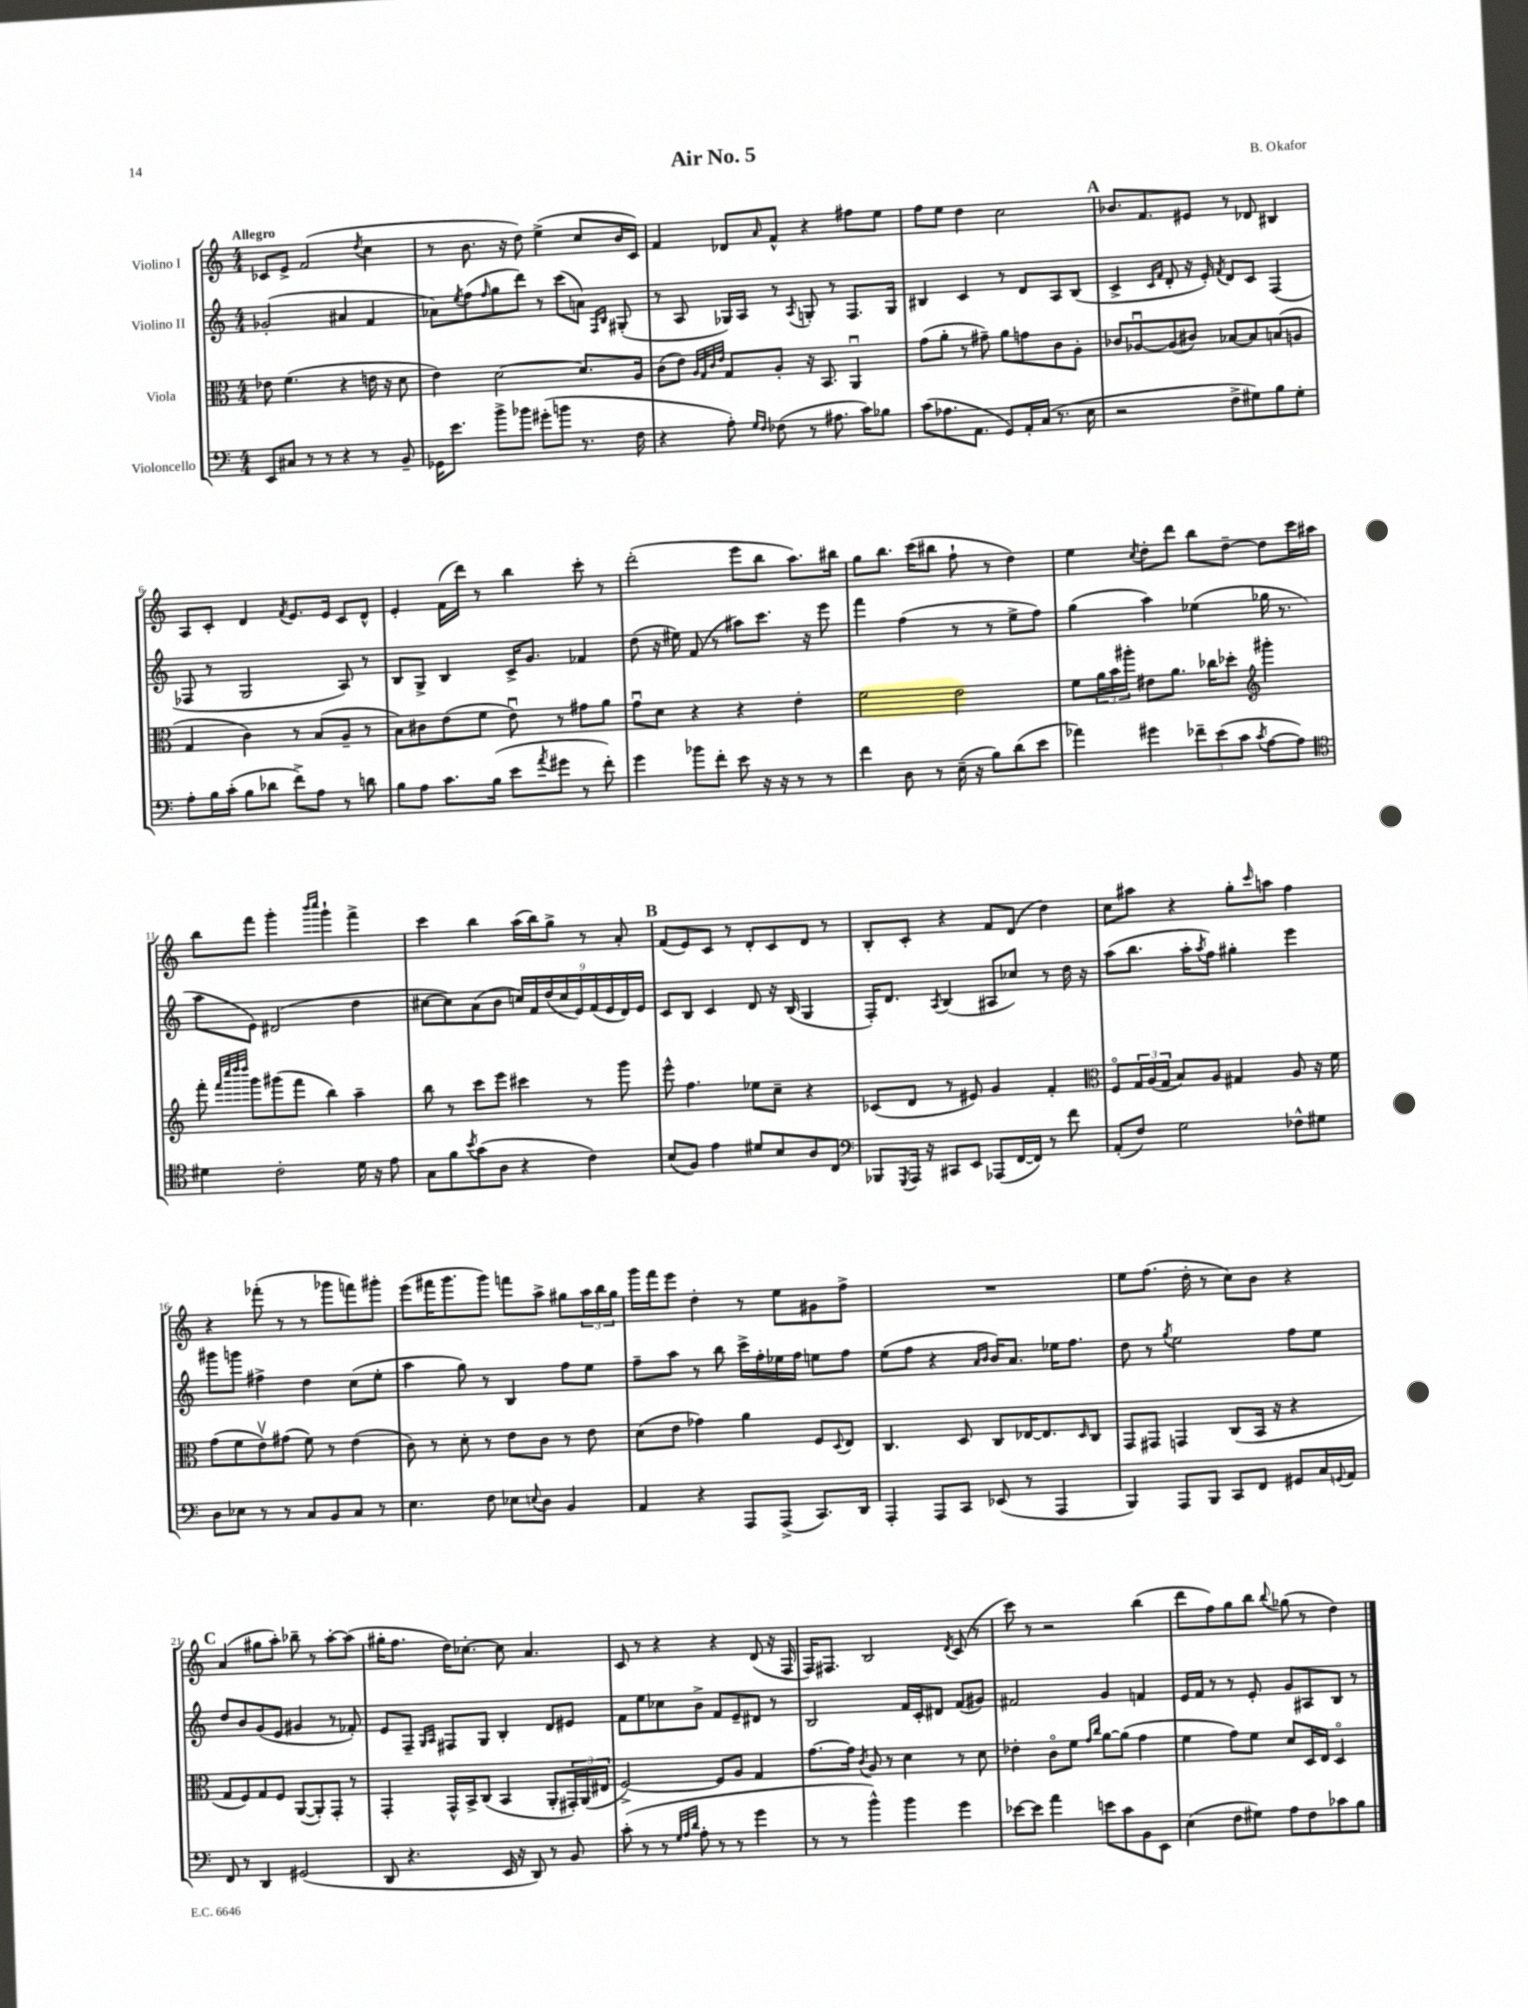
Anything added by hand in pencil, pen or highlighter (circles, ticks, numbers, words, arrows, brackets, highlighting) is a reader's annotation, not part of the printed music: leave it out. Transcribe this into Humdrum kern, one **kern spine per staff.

**kern	**kern	**kern	**kern
*staff4	*staff3	*staff2	*staff1
*clefF4	*clefC3	*clefG2	*clefG2
*k[]	*k[]	*k[]	*k[]
*M4/4	*M4/4	*M4/4	*M4/4
8EE/L	8e-\	(2g-'/	8c-/L
8C#/J	(4.f\	.	8e^/J
8r	.	.	(2f/
8r	.	.	.
4r	4r	4a#/	.
.	.	.	8qdd/
8r	16e\	4f/	4cc\
.	16r	.	.
8BB~/	8d\	.	.
=	=	=	=
16GG-\LK	4e\)	8a-\L)	8r
8.e\J	.	.	.
.	.	8qee/	.
.	.	(8ff\	8.b\
.	.	16qqff/	.
8b^\L	[2d\	8gg\	.
.	.	.	16r
8b-\J	.	8ddd\J)	8dd\)
(8g#'\L	.	8r	(4ee^\
8b\J	.	(8ccc\L	.
8.r	8.d/]L	8a\J)	8cc/L
.	.	16qqF/LL	.
.	.	16qqB/JJ	.
.	.	(8G#'/	16b/L
16F\	16A/Jk	.	16c/JJ)
=	=	=	=
4r	(8c\L	8r	4f/
.	8e\J)	8A/	.
.	32qqA/LLL	.	.
.	32qqG/	.	.
.	32qqc/	.	.
.	32qqe/JJJ	.	.
8A'\)	8G/L	16G-/LL)	8d-/L
.	.	16A/JJ	.
16qqG/LL	.	.	.
16qqF/JJ	.	.	16qqa/
(8F-\	8A'/J	8r	8f^^/J
.	.	8qA/	.
8r	16r	8G'/	4r
.	8.BB/	.	.
8.A#\	.	8r	.
.	4AAu/	8.F/L	8ff#\L
16c\LK)	.	.	.
8B-\J	.	.	8ee\J
.	.	16G/Jk	.
=	=	=	=
(8c\L	(8g\L	4B#/	8ff\L
8.A-\	8a'\J	.	8ee\J
.	8r	4c/	4dd\
8.AA\J	.	.	.
.	8g#~\)	.	.
8GG/L)	8a\L	8r	2cc\
16AA'/L	8g\	8d/L	.
(16C/JJ	.	.	.
8.r	8c\	8A/	.
.	8A'\J	(8B#/J	.
16E\	.	.	.
=	=	=	=
2r	8c-/L	4c^/	8.b-/L
.	[8A-u/	.	.
.	.	.	8.f/
.	.	16qqc/LL	.
.	.	16qqf/JJ	.
.	(8A-/]	8d'/	.
.	8c#/J)	16r	8e#/J
.	.	16e'/)	.
.	.	8qf/	.
8F^\L	[8B-/L	8d/L	8r
8G#\)	8B-/]	8c/J	8d-/
8B\	(8B/	(4F/	4B#/
8G#'\J	8A/J	.	.
=	=	=	=
8A'\L	4G/	8F-/	8A/L
16B\L	.	8r	8c'/J
(16c'\JJ	.	.	.
8B\L	4c\)	2G/	4d/
8d-\J	.	.	.
.	.	.	8qf/
8f^\L)	8r	.	8.e/L
8A\J	(8B/L	.	.
.	.	.	16e/Jk
8r	8A~/J	8A/)	8c/L
8d\	8r	8r	8d^^/J
=	=	=	=
8B\L	8B\L)	8B/L	4e'/
8A\J	8c#\	8G^/J	.
8.c\L	(8e\	4B/	(16f\LL
.	.	.	16ddd\JJ)
.	8f\J	.	8r
(16B\Jk	.	.	.
8e\L	8eu\)	16c^/LK	4bb\
.	.	8.g/J	.
8qa/	.	.	.
8g#\J	8r	.	.
8r	8g#\L	4f-/	8ccc'\
8f'\)	8a\J	.	8r
=	=	=	=
4g\	8gu\L	(8dd\	(2ddd'\
.	8d\J	16r	.
.	.	16ee#\)	.
8b-\L	4r	(8f/	.
8f'\J	.	8r	.
8e\	4r	8aa#\L)	8eee\L
16r	.	8.ccc\J	8bb\J
16r	.	.	.
8r	4e'\	.	8.aa\L)
.	.	16r	.
8r	.	8eee\	.
.	.	.	16bb#\Jk
=	=	=	=
4f\	2f\	4fff\	8gg\L
.	.	.	8.bb\J
8D\	.	(4ff\	.
.	.	.	(16ccc\LK
8r	.	.	8bb#\J
(16E~\	2e\	8r	8ff`\
16r	.	.	.
8B\L)	.	8r	8r
(8d\	.	8ee^\L	4dd\)
8e\J	.	8ff\J)	.
=	=	=	=
4a-\)	8f\L	(4gg\	4ee\
.	24a\L	.	.
.	24b\	.	.
.	24aa#'\JJ	.	.
.	.	.	8qcc/
4g#\	8e#\L	4aa\)	8dd'\L
.	8.a\J	.	8ddd\J
12f-~\L	.	(4ee-\	8bb\L
.	16cc-\LK	.	.
(12e\	.	.	.
.	8dd-'\J	.	[8dd~\J
12c\J	.	.	.
*	*clefG2	*	*
8qc/	.	.	.
[8A\L	4ggg#'\	16gg-\	8dd\]L
.	.	8.r	.
8A\]J)	.	.	16ccc\L
.	.	.	16aa#\JJ
=	=	=	=
*clefC4	*	*	*
4d#\	8fff'\	8aa\L	8bb\L
.	32qqfff/LLL	.	.
.	32qqcccc/	.	.
.	32qqdddd/	.	.
.	32qqdddd/JJJ	.	.
.	8ggg\L	8e\J)	8fff\J
2c'\	(8ggg#\	(2d#/	4ggg'\
.	8fff\J	.	.
.	.	.	16qqbbb/LL
.	.	.	16qqcccc/JJ
.	4bb\)	.	4ggg`\
16d#\	4aa~\	4dd\	4fff^\
16r	.	.	.
8e\	.	.	.
=	=	=	=
8G\L	8bb\	[8cc#\L	4ccc\
8f\	8r	8cc#\])	.
8qb/	.	.	.
(8g\	8ccc\L	(8a\	4bb\
8A\J	8eee\J	8b\J	.
4r	4ccc#\	18cc/LL)	(16aa\LL
.	.	18f/	.
.	.	.	16bb\J)
.	.	(18dd/	.
.	.	.	8gg^\J
.	.	18cc/	.
.	.	18e/)	.
4c\)	8r	.	8r
.	.	(18f/	.
.	.	18e/	.
.	8ggg\	.	8a'/
.	.	18d/)	.
.	.	18e/JJ	.
=	=	=	=
(8B/L	8eee^^\	8c/L	(8f/L
8F/J)	4.ff\	8B/J	8e/)
4e\	.	4c/	8c/J
.	.	.	8r
8d#/L	8ee-\L	8d/	8d'/L
8B/	8cc~\J	16r	8c/
.	.	(16B/	.
8A/	4r	4G/	8d/J
8C/J	.	.	8r
=	=	=	=
*clefF4	*	*	*
8BBB-/L	(8c-/L	16F'/LK)	8B'/L
.	.	8.d/J	.
8qGGG/	.	.	.
16AAA/Jk	8d/J	.	8c'/J
16r	.	.	.
.	.	8qA/	.
8CC#/L	8r	(4B/	4r
8EE/J	8e#/)	.	.
(8AAA-/L	4g/	8A#/L	8f/L
[16FF/L	.	8cc-/J)	(8d/J
16FF/]JJ)	.	.	.
8r	4f'/	8r	4dd\)
8f\	.	16dd\	.
.	.	16r	.
=	=	=	=
*	*clefC3	*	*
(8AA'/L	8Fo/L	(8aa\L	8cc\L
8F/J)	24G/L	8.bb\J	8aa#\J
.	(24A/	.	.
.	24G/JJ	.	.
2G\	8B/L)	.	4r
.	.	16aa'\LK	.
.	.	8qaa/	.
.	8A/J	8ff\J)	.
.	4G#/	4gg#'\	8gg'\L
.	.	.	16qqccc/
.	.	.	8aa\J
8F-^^\L	8A/	4eee\	4ff\
8G#\J	16r	.	.
.	16f\	.	.
=	=	=	=
8D\L	(8g\L	8ggg#\L	4r
8E-\J	8f\	8ggg\J	.
8r	8ev\)	4ff#^\	(8fff-'\
8r	(8g#\J	.	8r
8C/L	8f\)	4dd\	8r
8BB/	8r	.	8ggg-\L
8C/J	(4e\	(8cc\L	8fff\)
8r	.	8ee'\J	8ggg#'\J
=	=	=	=
4.E\	8c\)	4aa\	(8eee\L
.	8r	.	16fff#\K
.	.	.	8.ggg\
.	8d'\	8gg\)	.
8F\	8r	8r	8ggg\J)
8E-\L	8e\L	4B/	8fff\L
8qqE/	.	.	.
8D\J	8c\J	.	8aa^\J
4BB/	8r	8ff\L	8gg#\L
.	8e\	8ee\J	24aa\L
.	.	.	24bb\
.	.	.	24gg#\JJ
=	=	=	=
4AA/	(8d\L	8ff~\L	16ggg\LL
.	.	.	16fff\J
.	8e\J	8aa\J	8eee\J
4r	4g-\)	8r	4dd'\
.	.	8bb\	.
8AAA/L	4a\	16ccc^\LL	8r
.	.	16ff'\	.
(8AAA^/J	.	16ee-\	8ee\L
.	.	16ff\JJ	.
8.CC/L)	8F/L	8ee\L	8g#\
.	8qqD/	.	.
.	8E/J	8ff\J	8ff^\J
16DD/Jk	.	.	.
=	=	=	=
4AAA'/	4.C/	(8ee\L	1r
.	.	8ff\J	.
8AAA/L	.	4r	.
8CC/J	8D/	.	.
.	.	16qqa/LL	.
.	.	16qqb/JJ	.
(8EE-/	8C/L	16b/LK)	.
.	.	8.a/J	.
8r	[16E-/K	.	.
.	8.E-/]	.	.
4AAA/	.	16ee-\LK	.
.	.	8.ff\J	.
.	16qqD/	.	.
.	8C/J	.	.
=	=	=	=
4BBB/)	8GG/L	8dd\	8ee\L
.	8GG#/J	8r	(8.ff\J
.	.	8qgg/	.
8AAA/L	4GG/	2ee\	.
.	.	.	16dd'\
8BBB/J	.	.	8r
8CC/L	(8C/L	.	8cc\L)
8FF/J	16BB/Jk	.	8b\J
.	16r	.	.
8GG#/L	4r	8ff\L	4r
16C/L	.	8ee\J	.
8qqGG/	.	.	.
16AA/JJ	.	.	.
=	=	=	=
8FF/	8G/L	8dd/L	(4a/
8r	8F/)	8b/	.
4DD/	8G/	(8g/	8gg#\L
.	8F/J	8e/J	8aa'\J)
(2GG#/	([8AA/L	4g#/	8bb-~\
.	8AA'/])	.	8r
.	8GG'/J	8r	[8aa'\L
.	8r	8f-'/)	(8aa\]J
=	=	=	=
8DD/	4GG'/	8e/L	16gg#'\LK
.	.	.	8.ff\J
4.r	.	8F~/J	.
.	.	16qqG/LL	.
.	.	16qqA/JJ	.
.	16GG^^/LL	8F#/L	16dd\LK)
.	16BB^/J	.	[8.cc-'\J
.	(8C/J	8G/J	.
16EE/	4BB/	4B'/	8cc-\]
16r	.	.	.
8DD/)	.	.	4.a/
8r	8AA'/L	8d/L	.
8BB/	24GG#'/L)	8e#/J	.
.	(24AA/	.	.
.	24E#/JJ	.	.
=	=	=	=
(8c'\	[2F^/)	8f\L	8c/
8r	.	8ee\	8r
8r	.	8cc-\	4r
32qqG/LLL	.	.	.
32qqA/	.	.	.
32qqd/JJJ	.	.	.
8A'\	.	8b^\J	.
8r	8F/]L	8f/L	4r
8r	8A/J	8e~/	.
4g\	4G/	8d#/J	(8d/
.	.	8r	16r
.	.	.	16F/
=	=	=	=
8r	[8.g\L	2B/	16F/LK)
.	.	.	8.F#/J
8r	.	.	.
.	16g\]Jk	.	.
.	8qc/	.	.
4b^^\)	8A/	.	2B/
.	8r	.	.
4b\	4d\	16f/LL	.
.	.	16c'/J	.
.	.	8d#/J	.
.	.	.	8qd/
4g\	8r	(8f/L	(8c/
.	8d\	8g#/J)	8r
=	=	=	=
[8e-\L	4e-'\	2f#/	8ccc\)
8e-\]J	.	.	8r
4a\	8co\L	.	2r
.	8f\J	.	.
.	16qqg/LL	.	.
.	16qqcc/JJ	.	.
8e\L	[8a\L	4g/	.
8c\	(8a\]J	.	.
8BB\	4g\	4f/	(4bb\
8EE\J	.	.	.
=	=	=	=
(4E\	4f\	16e/LL	8ddd\L
.	.	16f/JJ	.
.	.	8r	8ff\)
8F\L	8g\L)	8r	8gg\
8G#\J)	8f\J	8e'/	8bb\J
.	.	.	8qqbb/
8A\L	8d/L	8g/L	(8gg-\
8F\	16D/L	8A#/	8r
.	16E/JJ	.	.
8c-\	4Do/	8B/J	4dd\)
8B\J	.	8r	.
==	==	==	==
*-	*-	*-	*-
